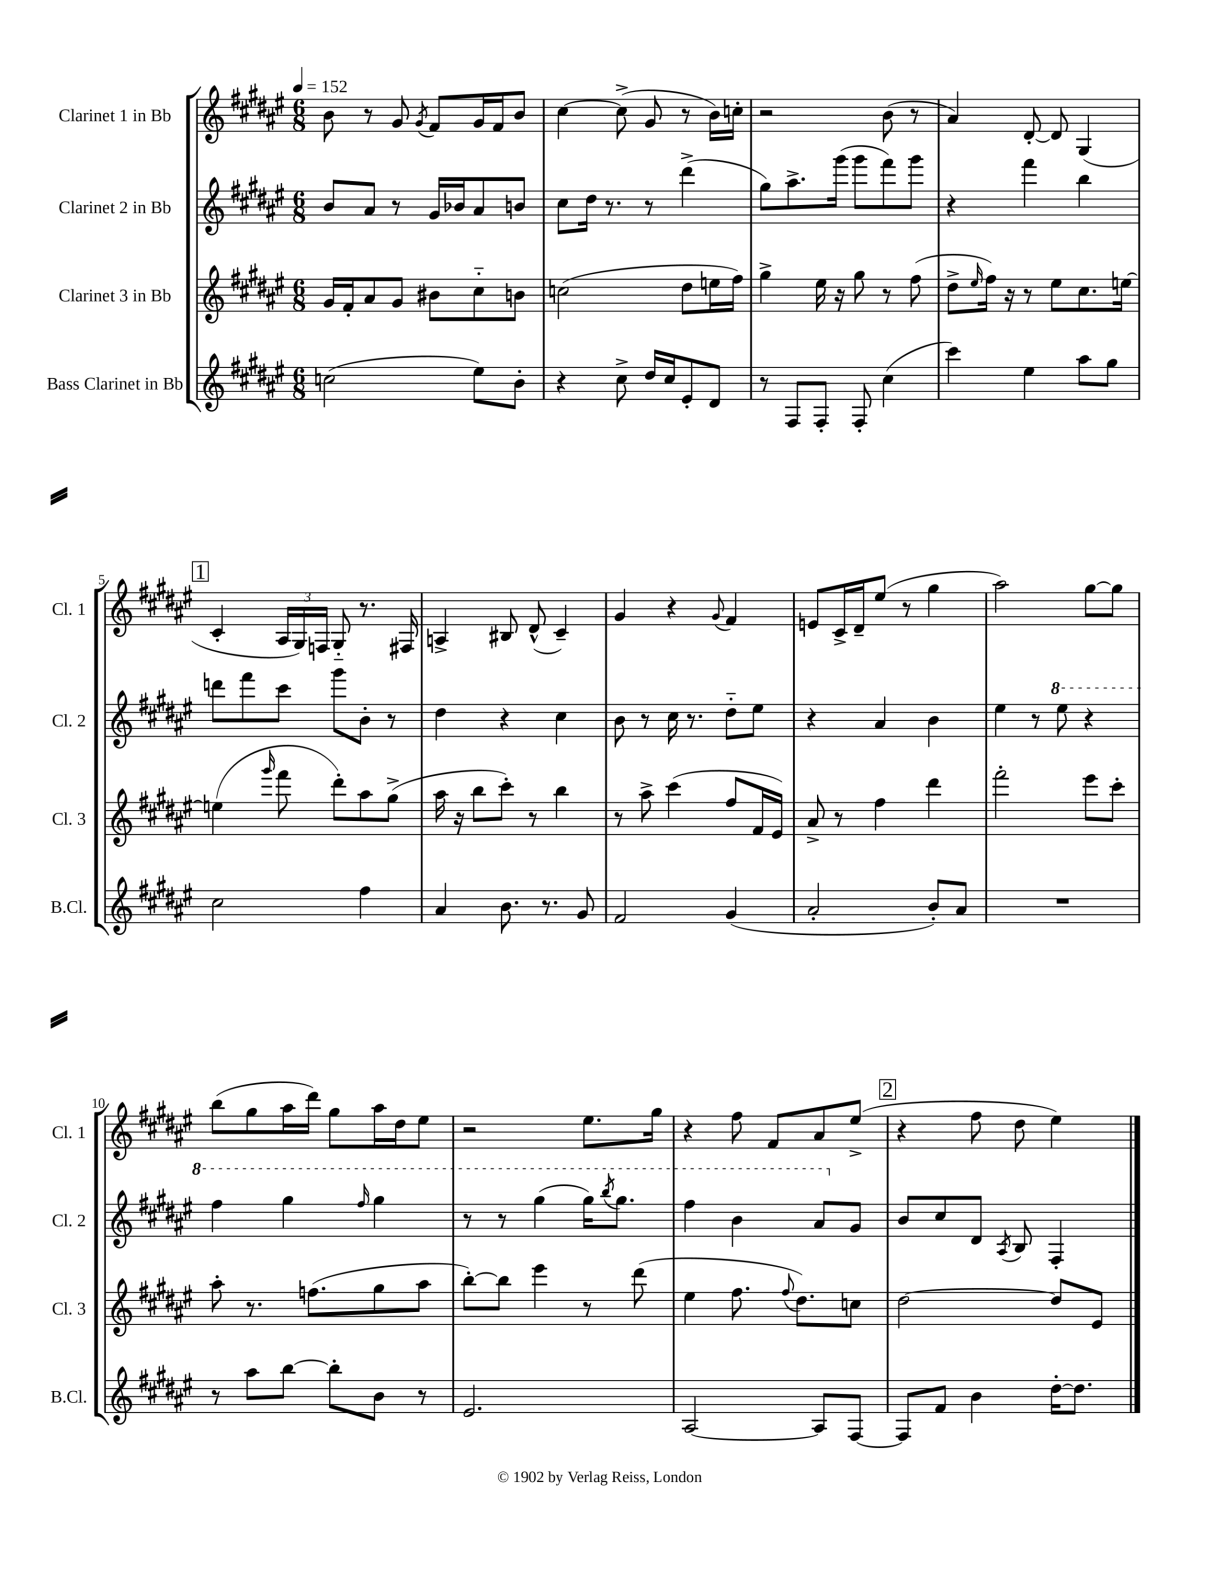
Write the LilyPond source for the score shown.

<<
\new StaffGroup <<
\new Staff = "s0" \with { instrumentName = "Clarinet 1 in Bb" shortInstrumentName = "Cl. 1" } {
    \clef treble \key fis \major \numericTimeSignature \time 6/8 \tempo 4 = 152
    b'8 r8 gis'8 \acciaccatura { gis'8 } fis'8 gis'16 fis'16 b'8 |
    cis''4~ cis''8->( gis'8 r8 b'16) c''16-. |
    r2 b'8( r8 |
    ais'4) dis'8~-. dis'8 gis4( |
    \mark \markup { \box "1" } cis'4-. \tuplet 3/2 { ais16 gis16) f16 } gis8-_ r8. fis16 |
    a4-> bis8 dis'8-^( cis'4--) |
    gis'4 r4 \appoggiatura { gis'8 } fis'4 |
    e'8 cis'16-> dis'16-- eis''8( r8 gis''4 |
    ais''2) gis''8~ gis''8 |
    b''8( gis''8 ais''16 dis'''16) gis''8 ais''16 dis''16 eis''8 |
    r2 eis''8. gis''16 |
    r4 fis''8 fis'8 ais'8 eis''8->( |
    \mark \markup { \box "2" } r4 fis''8 dis''8 eis''4) \bar "|." |
}
\new Staff = "s1" \with { instrumentName = "Clarinet 2 in Bb" shortInstrumentName = "Cl. 2" } {
    \clef treble \key fis \major \numericTimeSignature \time 6/8
    b'8 ais'8 r8 gis'16 bes'16 ais'8 b'8 |
    cis''8 dis''16 r8. r8 dis'''4->( |
    gis''8) ais''8.-> gis'''16( gis'''8 fis'''8) gis'''8 |
    r4 fis'''4 b''4 |
    \mark \markup { \box "1" } d'''8 fis'''8 cis'''8 gis'''8 b'8-. r8 |
    dis''4 r4 cis''4 |
    b'8 r8 cis''16 r8. dis''8-_ eis''8 |
    r4 ais'4 b'4 |
    eis''4 r8 \ottava #1 eis'''8 r4 |
    fis'''4 gis'''4 \grace { fis'''16 } gis'''4 |
    r8 r8 gis'''4( gis'''16) \acciaccatura { b'''8 } gis'''8. |
    fis'''4 b''4 ais''8 \ottava #0 gis'8 |
    \mark \markup { \box "2" } b'8 cis''8 dis'8 \acciaccatura { ais8 } b8 fis4-. \bar "|." |
}
\new Staff = "s2" \with { instrumentName = "Clarinet 3 in Bb" shortInstrumentName = "Cl. 3" } {
    \clef treble \key fis \major \numericTimeSignature \time 6/8
    gis'16 fis'16-. ais'8 gis'8 bis'8 cis''8-_ b'8 |
    c''2( dis''8 e''16 fis''16) |
    gis''4-> eis''16 r16 gis''8 r8 fis''8( |
    dis''8-> \grace { eis''16 } fis''16) r16 r8 eis''8 cis''8. e''16~ |
    \mark \markup { \box "1" } e''4( \grace { gis'''16 } fis'''8 dis'''8-.) ais''8 gis''8->( |
    ais''16 r16 b''8 cis'''8-.) r8 b''4 |
    r8 ais''8-> cis'''4( fis''8 fis'16 eis'16) |
    ais'8-> r8 fis''4 dis'''4 |
    fis'''2-. eis'''8 cis'''8-. |
    ais''8-. r8. f''8.( gis''8 ais''8 |
    b''8~-.) b''8 eis'''4 r8 dis'''8( |
    eis''4 fis''8. \appoggiatura { fis''8 } dis''8.) c''8 |
    \mark \markup { \box "2" } dis''2~ dis''8 eis'8 \bar "|." |
}
\new Staff = "s3" \with { instrumentName = "Bass Clarinet in Bb" shortInstrumentName = "B.Cl." } {
    \clef treble \key fis \major \numericTimeSignature \time 6/8
    c''2( eis''8) b'8-. |
    r4 cis''8-> dis''16 cis''16 eis'8-. dis'8 |
    r8 fis8 fis8-. fis8-. cis''4( |
    cis'''4) eis''4 ais''8 gis''8 |
    \mark \markup { \box "1" } cis''2 fis''4 |
    ais'4 b'8. r8. gis'8 |
    fis'2 gis'4( |
    ais'2-. b'8-.) ais'8 |
    R2. |
    r8 ais''8 b''8~ b''8-. b'8 r8 |
    eis'2. |
    ais2~ ais8 fis8~ |
    \mark \markup { \box "2" } fis8 fis'8 b'4 dis''16~-. dis''8. \bar "|." |
}
>>
>>
